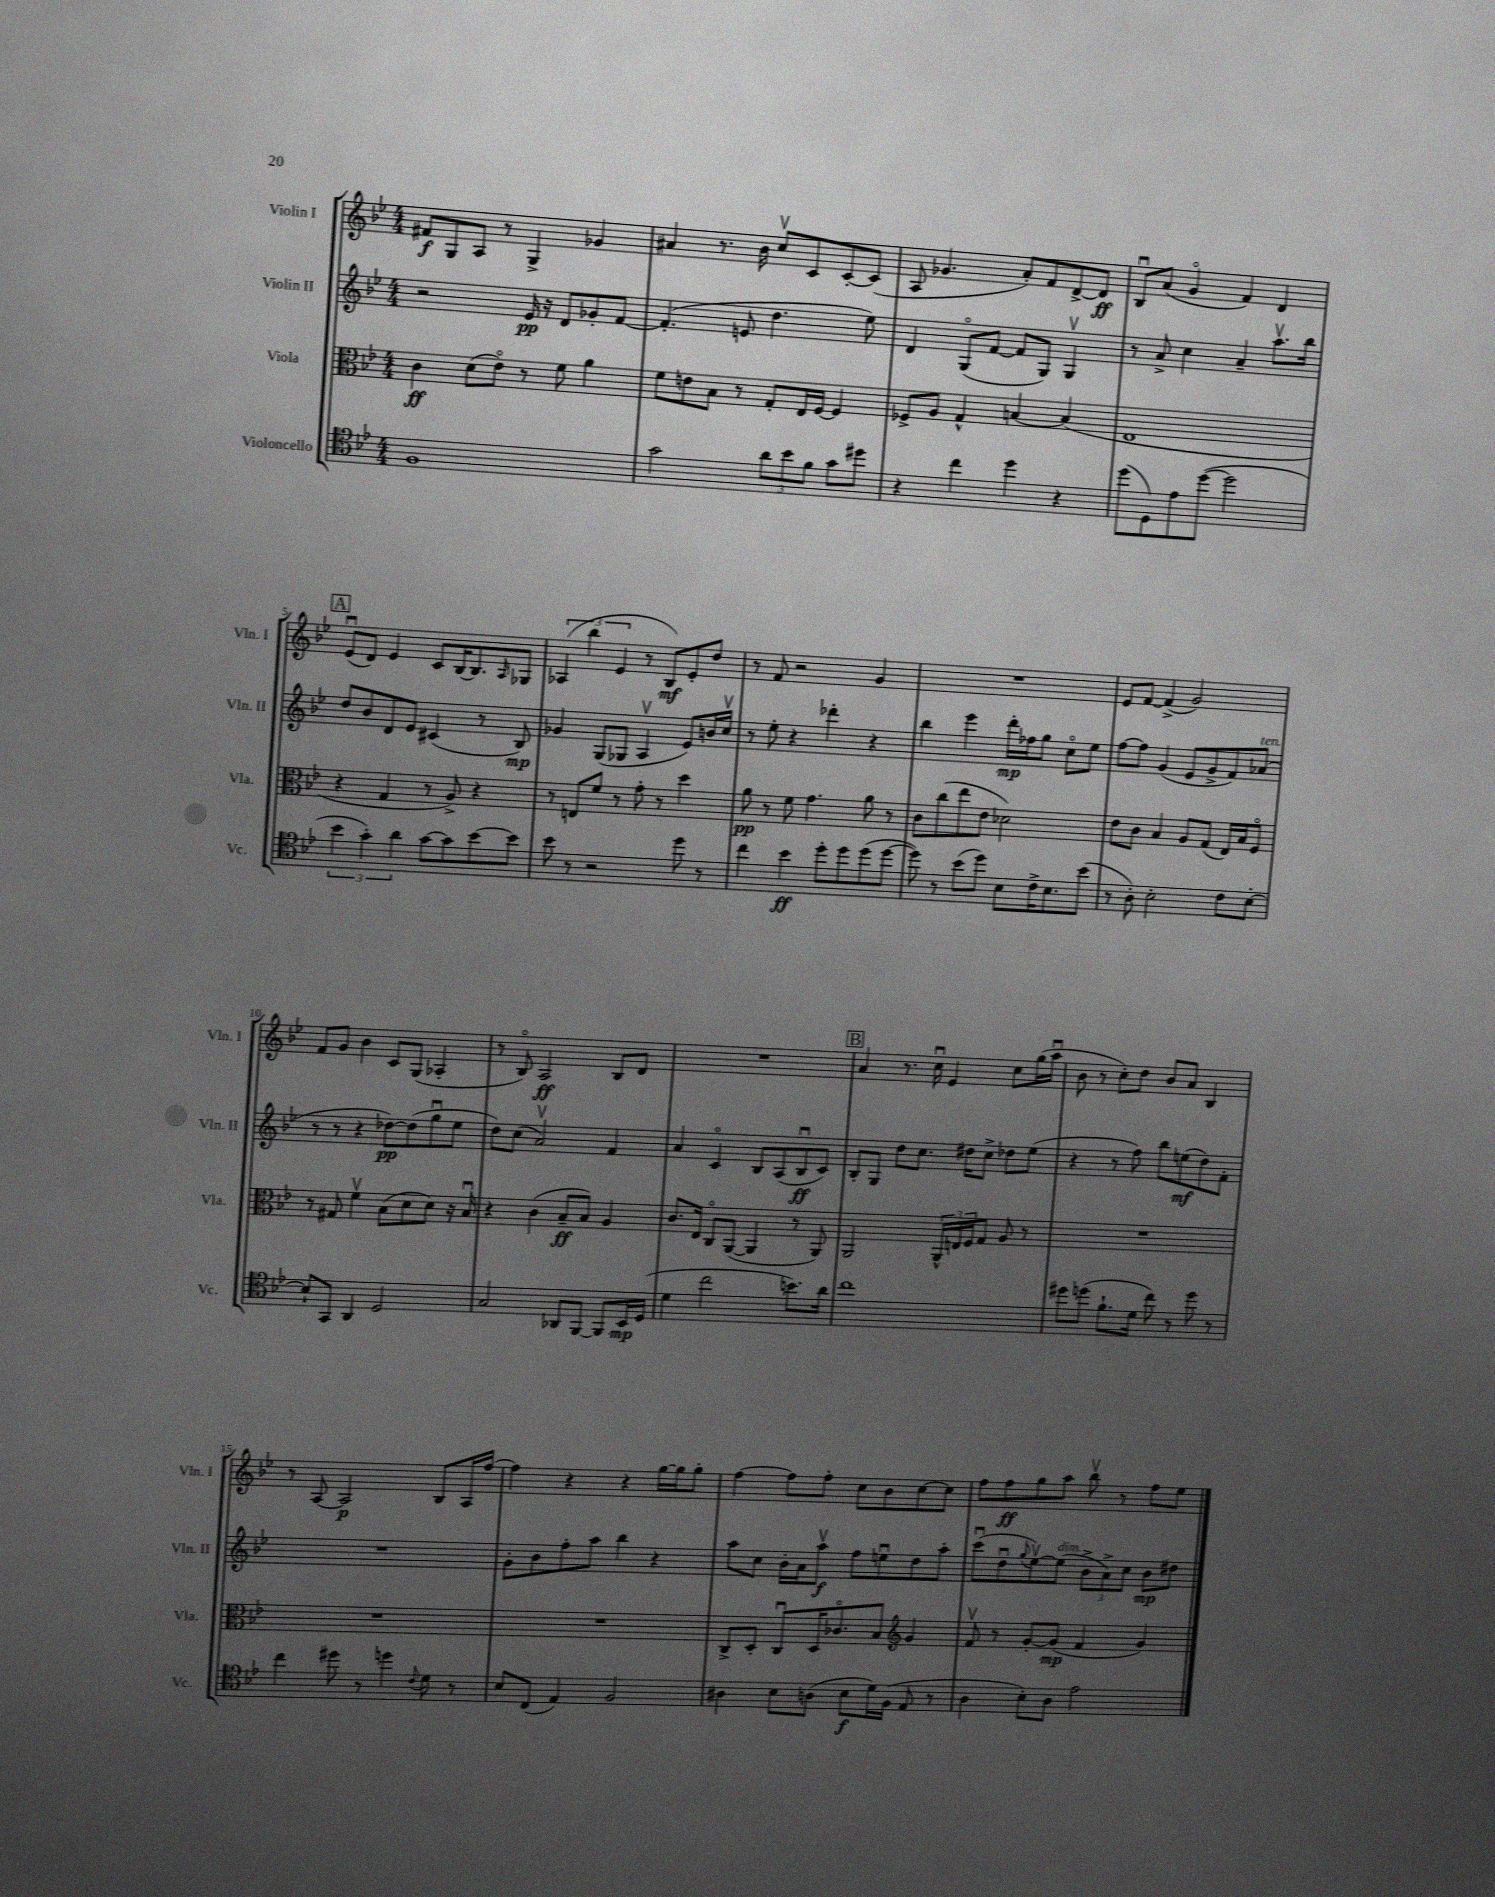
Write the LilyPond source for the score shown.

<<
\new StaffGroup <<
\new Staff = "s0" \with { instrumentName = "Violin I" shortInstrumentName = "Vln. I" } {
    \clef treble \key bes \major \numericTimeSignature \time 4/4
    fis'8\f g8 a8 r8 g4-> ges'4 |
    ais'4 r8. bes'16 c''8\upbow c'8 c'8~-. c'8( |
    a8 ges'4. a'8-.) f'8 d'8~-> d'8\ff |
    bes8\downbow a'8( g'4\flageolet f'4) d'4 |
    \mark \markup { \box "A" } ees'8\downbow( d'8) ees'4 c'8 bes16~ bes8. \grace { a16 } ges8 |
    \tuplet 3/2 { aes4( bes''4 ees'4 } r8 bes8\mf) ees'8-. d''8 |
    r8 f'8 r2 g'4 |
    R1 |
    ees'8 f'8~ f'4->( g'2) |
    f'8 g'8 bes'4 c'8 g8( aes4-. |
    r8 bes8\flageolet) a2\ff bes8 d'8 |
    R1 |
    \mark \markup { \box "B" } a'4 r8. c''16\downbow ees'4 c''8 g''16( a''16\downbow |
    bes'8 r8 c''8-.) d''8 bes'8 a'8 bes4 |
    r8 a8~ a2\p bes8 a16 f''16~ |
    f''4 r4 r4 g''16~ g''16 g''8-. |
    f''4~ f''8 f''8-. c''8 bes'8 c''8~ c''8 |
    f''8 f''8\ff g''8 a''8 bes''8\upbow r8 f''8 ees''8 \bar "|." |
}
\new Staff = "s1" \with { instrumentName = "Violin II" shortInstrumentName = "Vln. II" } {
    \clef treble \key bes \major \numericTimeSignature \time 4/4
    r2 ees'16\pp r16 d'8 ges'8-. f'8~ |
    f'4.-.( e'8 d''4. ees''8) |
    d'4 g8\flageolet( f'8~ f'8 g8) g4\upbow |
    r8 a'8-> c''4 a'4-- a''8.\upbow bes''16 |
    \mark \markup { \box "A" } d''8 bes'8 d'8 ees'8 cis'4( r8 bes8\mp) |
    ges'4 g8( ges8 a4\upbow ees'8) b'16 c''16\upbow |
    r8 ees''8-. r4 des'''4-. r4 |
    bes''4 ees'''4 d'''16-.\mp fes''16 g''8 c''8\flageolet ees''8 |
    f''8~ f''8 g'4( ees'8 g'8-> f'8) aes'8^\markup { \italic "ten." }( |
    r8 r8 r4 des''8~\pp) des''8( g''8\downbow ees''8 |
    d''8) c''8( a'2\upbow) f'4 |
    a'4 c'4\flageolet bes8 a8( bes8\downbow\ff c'8) |
    \mark \markup { \box "B" } bes8-. g8 d''8 c''8. dis''16 c''8-> des''8 ees''8( |
    r4 r8 f''8) bes''8 e''8\mf( d''8) f'8-. |
    R1 |
    g'8-. bes'8 f''8-. a''8 bes''4 r4 |
    a''8 c''8 bes'16-. a'16 a''8\upbow\f f''8 e''8\downbow d''8 a''8-. |
    c'''8\downbow( d''8\downbow \appoggiatura { g''8 } ees''8~\upbow) ees''8^\markup { \italic "dim." }( \tuplet 3/2 { bes'8-> a'8->) c''8 } bes'8\mp dis''8 \bar "|." |
}
\new Staff = "s2" \with { instrumentName = "Viola" shortInstrumentName = "Vla." } {
    \clef alto \key bes \major \numericTimeSignature \time 4/4
    c'4\ff d'8( ees'8\flageolet) r8 f'8 a'4 |
    f'8 e'8 bes8 r8 g8-. ees16 f16~ f4 |
    fes8-> a8 g4-^ b4~ b4( |
    ees1 |
    \mark \markup { \box "A" } r4 g4 r8 a8->) r4 |
    r8 e8 f'8 r8 g'8-. r8 d''4 |
    a'8\pp r8 f'8 g'4. a'8 r8 |
    c'8 c''8( ees''8 ees'8 des'2) |
    ees'8 c'8 bes4 a8 g8( ees16) bes16 f8\flageolet |
    r8 gis8 f'4\upbow bes8( d'8 d'8) r16 bes16\downbow |
    r4 c'4( bes8--\ff bes8) a4 |
    c'8. ees16 c8\flageolet a,8~( a,4 r8 a,8) |
    \mark \markup { \box "B" } a,2 \tuplet 3/2 { a,16-^ e16 f16 } g8 a8 r8 |
    R1 |
    R1 |
    R1 |
    c8-> d8-. c8\downbow d16 ces'8.\flageolet bes8 \clef treble g'4 |
    f'8\upbow r8 g'8~-. g'8\mp( f'4 g'4) \bar "|." |
}
\new Staff = "s3" \with { instrumentName = "Violoncello" shortInstrumentName = "Vc." } {
    \clef tenor \key bes \major \numericTimeSignature \time 4/4
    f1 |
    g'2 \tuplet 3/2 { a'8 bes'8 f'8 } g'8 dis''8 |
    r4 c''4 d''4 r4 |
    d''8( d8) ees'8 d''8~( d''2 |
    \mark \markup { \box "A" } \tuplet 3/2 { bes'4 g'4-.) a'4 } g'8~ g'8 bes'8~ bes'8 |
    bes'8 r8 r2 d''8 r8 |
    c''4 bes'4\ff d''8-. d''8 d''8( d''8~ |
    d''8) r8 bes'8( d''8) bes8 c'16-> bes8. bes'8( |
    r8 a8-.) bes2-. c'8 bes8~-. |
    bes8-! g,8 a,4 d2 |
    g2 aes,8 f,8~ f,8 bes,16\mp d16( |
    d'4 c''2 b'8.) a'16 |
    \mark \markup { \box "B" } c''1 |
    dis''8 d''8( f'8.-! d'16 c''8) r8 d''8 r8 |
    c''4 dis''8 r8 d''4 \appoggiatura { c'8 } d'8 r8 |
    bes8 c8( ees4) f2 |
    ais4 bes8 a8( bes8\f d'16) f16( ees8 r8 |
    a4 bes8-.) a8 ees'2 \bar "|." |
}
>>
>>
